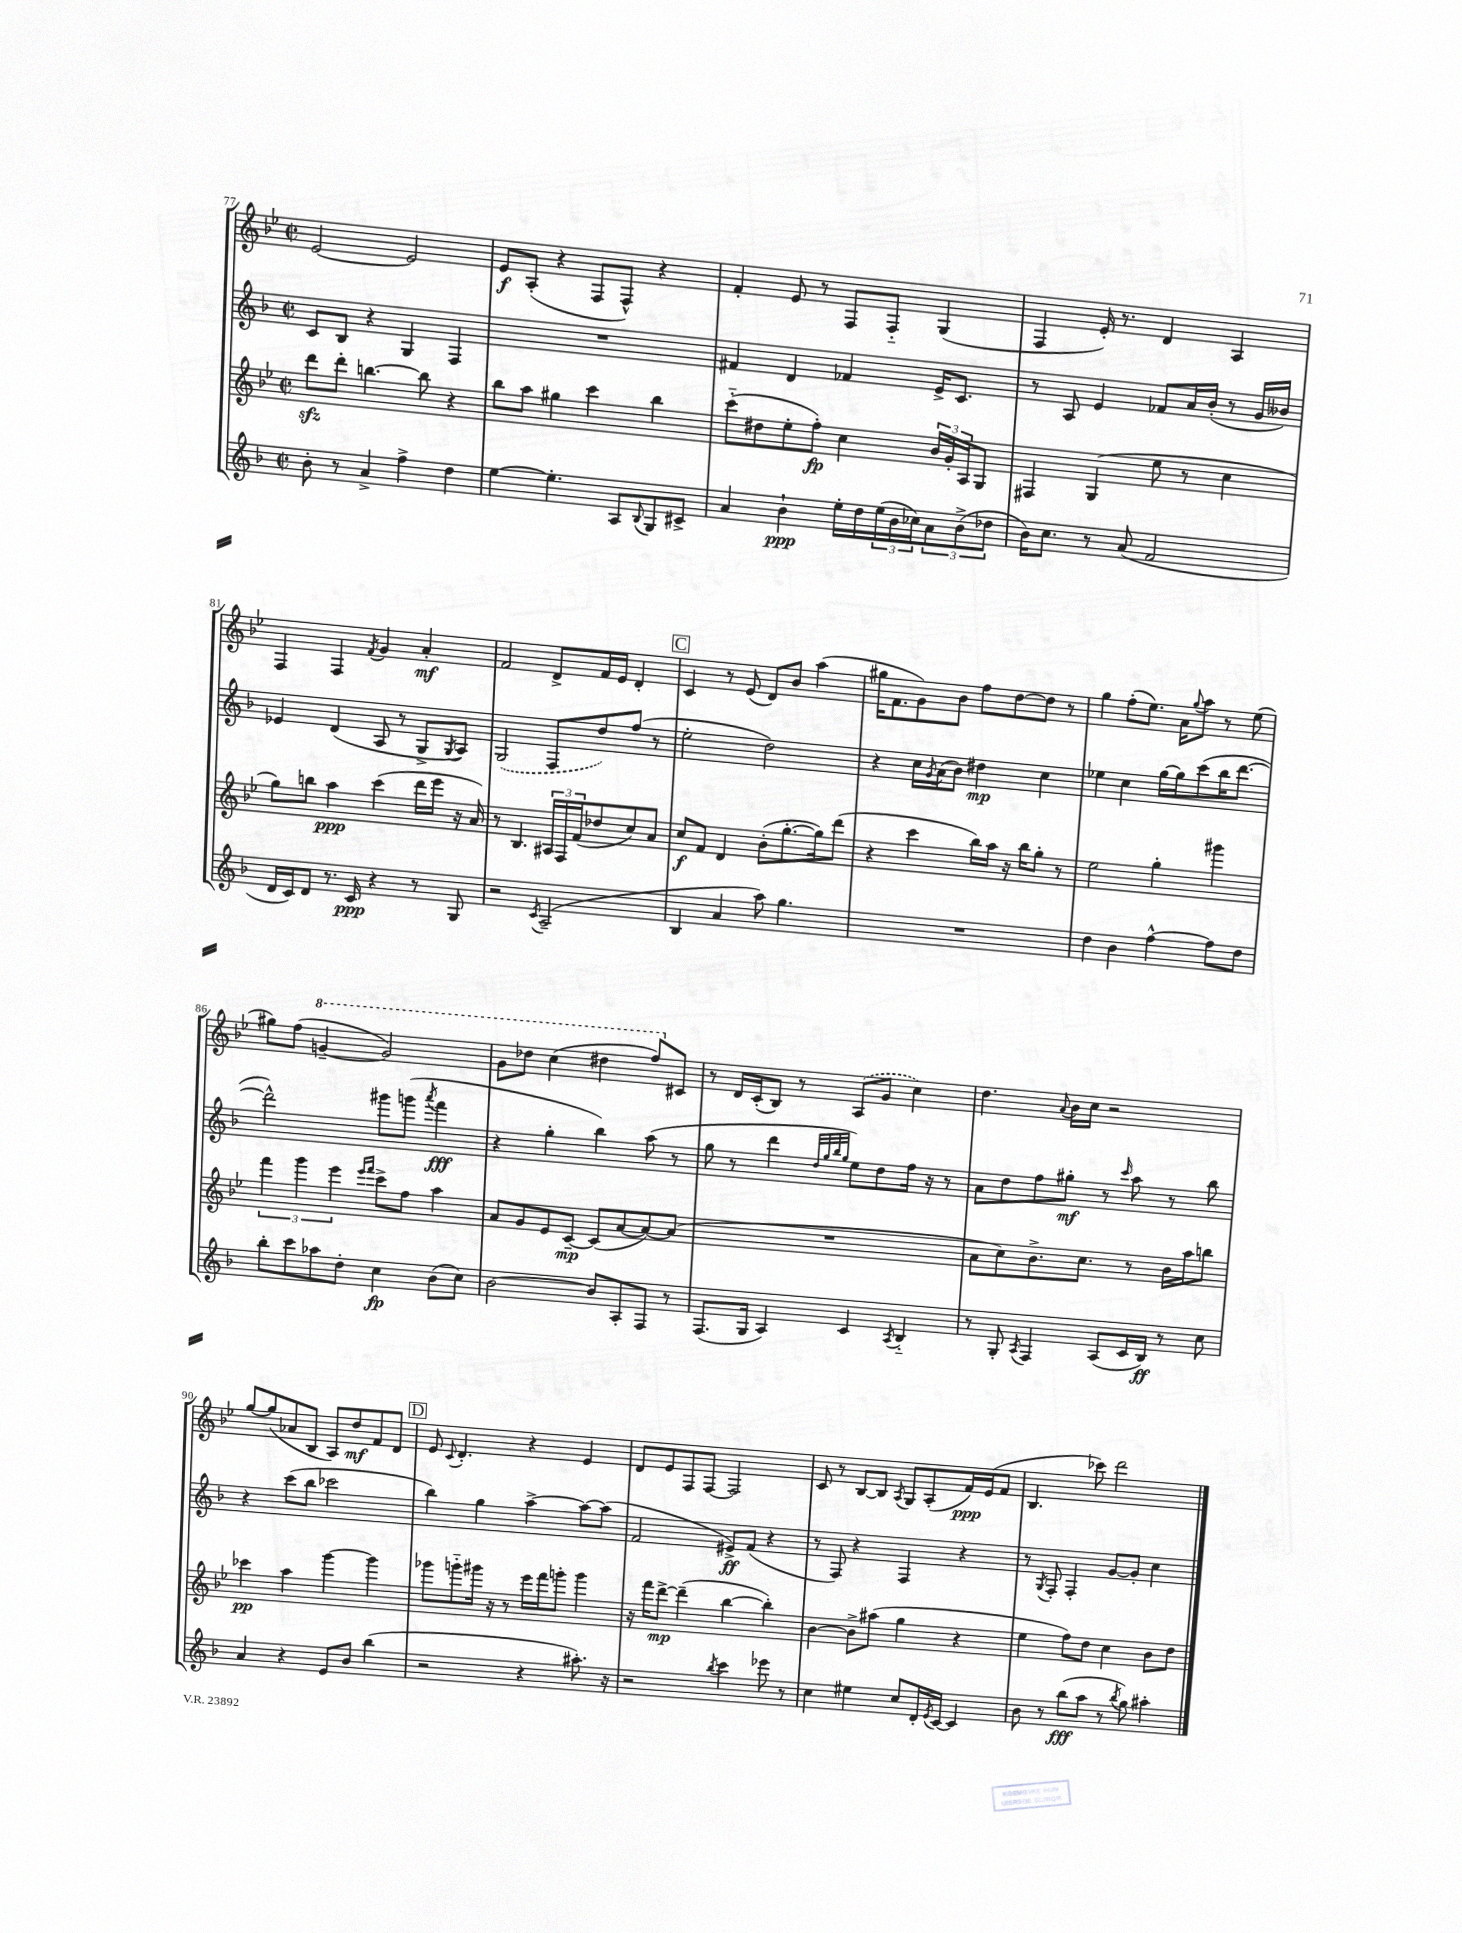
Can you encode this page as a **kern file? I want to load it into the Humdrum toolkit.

**kern	**dynam	**kern	**dynam	**kern	**dynam	**kern	**dynam
*part4	*part4	*part3	*part3	*part2	*part2	*part1	*part1
*staff4	*staff4	*staff3	*staff3	*staff2	*staff2	*staff1	*staff1
*clefG2	*	*clefG2	*	*clefG2	*	*clefG2	*
*k[b-]	*	*k[b-e-]	*	*k[b-]	*	*k[b-e-]	*
*M2/2	*	*M2/2	*	*M2/2	*	*M2/2	*
*met(c|)	*	*met(c|)	*	*met(c|)	*	*met(c|)	*
=77	=77	=77	=77	=77	=77	=77	=77
8b-'\	.	8dddzz\L	.	8c/L	.	[2e-/	.
8r	.	8ddd'\J	.	8B-/J	.	.	.
4a^/	.	[4.bbn\	.	4r	.	.	.
4ff^\	.	.	.	4G/	.	2e-/]	.
.	.	8bb\]	.	.	.	.	.
4dd\	.	4r	.	4F/	.	.	.
=78	=78	=78	=78	=78	=78	=78	=78
[4ee\	.	8bb-\L	.	1r	.	8e-/L	f
.	.	8aa\J	.	.	.	(8A'/J	.
4.ee'\]	.	4gg#X\	.	.	.	4r	.
.	.	4ccc\	.	.	.	8F/L	.
8A/L	.	.	.	.	.	8F^^/J)	.
8qqB-/	.	.	.	.	.	.	.
8G/	.	4bb-\	.	.	.	4r	.
8c#X^/J	.	.	.	.	.	.	.
=79	=79	=79	=79	=79	=79	=79	=79
4a/	.	(8ccc\L	.	4f#X/	.	4f'/	.
.	.	8dd#X\	.	.	.	.	.
4b-`\	ppp	8ee-'\	.	4d/	.	8e-/	.
.	.	8ff'\J)	fp	.	.	8r	.
16ee'\LL	.	4cc\	.	4f-X/	.	8F/L	.
16dd\	.	.	.	.	.	.	.
(24ee\	.	.	.	.	.	8F/J	.
24b-\	.	.	.	.	.	.	.
24cc-X\J)	.	.	.	.	.	.	.
12a\	.	24b-/LL	.	16e^/KL	.	(4G/	.
.	.	24g'/	.	.	.	.	.
.	.	.	.	8.c/J	.	.	.
(12b-^\	.	24A/J	.	.	.	.	.
.	.	8G/J	.	.	.	.	.
12dd-X\J	.	.	.	.	.	.	.
=80	=80	=80	=80	=80	=80	=80	=80
16b-\KL)	.	4F#X/	.	8r	.	4F/	.
8.cc\J	.	.	.	.	.	.	.
.	.	.	.	8A/	.	.	.
8r	.	(4G/	.	4e/	.	16e-'/)	.
.	.	.	.	.	.	8.r	.
(8a/	.	.	.	.	.	.	.
2f/	.	8ee-\	.	8f-X/L	.	4d/	.
.	.	8r	.	16a/L	.	.	.
.	.	.	.	(16b-'/JJ	.	.	.
.	.	4cc\	.	8r	.	4A/	.
.	.	.	.	16g/LL	.	.	.
.	.	.	.	16b--X/JJ)	.	.	.
!!LO:LB:g=z
=81	=81	=81	=81	=81	=81	=81	=81
16d/LL	.	8gg\L)	.	4e-X/	.	4F/	.
16c/J)	.	.	.	.	.	.	.
8d/J	.	8bbn\J	.	.	.	.	.
8.r	.	4aa\	ppp	(4d/	.	4F/	.
16c/	ppp	.	.	.	.	.	.
.	.	.	.	.	.	8qf/	.
4r	.	(4ccc\	.	8A/	.	4g/	.
.	.	.	.	8r	.	.	.
8r	.	16ddd\LL	.	8G^/L	.	4a'/	mf
.	.	16eee-\JJ	.	.	.	.	.
.	.	.	.	8qG/	.	.	.
8G/	.	16r	.	8A/J)	.	.	.
.	.	16a/)	.	.	.	.	.
=82	=82	=82	=82	=82	=82	=82	=82
2r	.	8r	.	(2G/	.	2f/	.
.	.	4.B-/	.	.	.	.	.
8qc/	.	.	.	.	.	.	.
(2A~/	.	24A#X/LL	.	8F/L	.	8d^/L	.
.	.	24F/	.	.	.	.	.
.	.	(24f/J	.	.	.	.	.
.	.	8dd-X/	.	8dd/)	.	16f/L	.
.	.	.	.	.	.	16e-/JJ	.
.	.	8cc/)	.	(8ff/J	.	4d'/	.
.	.	8a/J	.	8r	.	.	.
!!LO:REH:place=s1:t=C
=83	=83	=83	=83	=83	=83	=83	=83
4B-/	.	8cc/L	f	2ee'\	.	4c/	.
.	.	8f/J	.	.	.	.	.
4a/	.	4d/	.	.	.	8r	.
.	.	.	.	.	.	(8e-/	.
8aa\)	.	(8b-'\L	.	2dd\)	.	8d/L)	.
4.gg\	.	[8.gg'\	.	.	.	8b-/J	.
.	.	.	.	.	.	(4aa\	.
.	.	16gg\k])	.	.	.	.	.
.	.	(8ddd\J	.	.	.	.	.
=84	=84	=84	=84	=84	=84	=84	=84
1r	.	4r	.	4r	.	16gg#X\KL	.
.	.	.	.	.	.	8.f\	.
.	.	4ccc\	.	16cc\LL	.	8g\)	.
.	.	.	.	8qg/	.	.	.
.	.	.	.	(16a\J	.	.	.
.	.	.	.	8b-\J)	.	8b-\J	.
.	.	16bb-\LL)	.	4dd#X\	mp	8ff\L	.
.	.	16aa\JJ	.	.	.	.	.
.	.	16r	.	.	.	[8dd\	.
.	.	16bb-\KL	.	.	.	.	.
.	.	8gg'\J	.	4cc\	.	8dd\J]	.
.	.	8r	.	.	.	8r	.
=85	=85	=85	=85	=85	=85	=85	=85
4dd\	.	2ee-\	.	4ee-X\	.	4gg\	.
4b-\	.	.	.	4cc\	.	(8ff'\L	.
.	.	.	.	.	.	8.ee-\J)	.
[4ff^^\	.	4gg'\	.	[16gg\LL	.	.	.
.	.	.	.	16gg\J]	.	16a\KL	.
.	.	.	.	.	.	8qqgg/	.
.	.	.	.	(8ccc\	.	8aa\J	.
8ff\L]	.	4ggg#X\	.	16bb-\K	.	8r	.
.	.	.	.	[8.ddd\J	.	.	.
8dd\J	.	.	.	.	.	(8ee-\	.
!!LO:LB:g=z
=86	=86	=86	=86	=86	=86	=86	=86
8bb-'\L	.	6fff\	.	2ddd^^\])	.	8gg#X\L)	.
8ccc\	.	.	.	.	.	(8ff\J	.
.	.	6ggg\	.	.	.	.	.
*	*	*	*	*	*	*8va	*
8aa-X\	.	.	.	.	.	[4ggn~/	.
.	.	6eee-\	.	.	.	.	.
8dd'\J	.	.	.	.	.	.	.
.	.	16qqeee-/LL	.	.	.	.	.
.	.	16qqfff/JJ	.	.	.	.	.
4cc\	fp	8ccc^\L	.	8ggg#X\L	.	2gg/])	.
.	.	8ff\J	.	(8gggn\J	.	.	.
.	.	.	.	8qaaa/	.	.	.
(8b-\L	.	4aa\	.	4fff\	fff	.	.
8cc\J)	.	.	.	.	.	.	.
=87	=87	=87	=87	=87	=87	=87	=87
[2b-\	.	8a/L	.	4r	.	8gg\L	.
.	.	8g/	.	.	.	8ddd-X\J	.
.	.	8e-/	.	4gg'\	.	(4ccc\	.
.	.	[8c~/J	mp	.	.	.	.
8b-/L]	.	(8c/L]	.	4bb-\)	.	4ddd#X\	.
8A'/	.	[8a/	.	.	.	.	.
8F/J	.	8a/_)	.	(8aa\	.	8fff/L)	.
*	*	*	*	*	*	*X8va	*
8r	.	(8a/J]	.	8r	.	8c#X/J	.
=88	=88	=88	=88	=88	=88	=88	=88
(8.F/L	.	1r	.	8gg\	.	8r	.
.	.	.	.	8r	.	16d/LL	.
16G/Jk	.	.	.	.	.	(16c'/J	.
4A/)	.	.	.	4ddd\	.	8B-/J)	.
.	.	.	.	.	.	8r	.
.	.	.	.	32qqdd/LLL	.	.	.
.	.	.	.	32qqgg/	.	.	.
.	.	.	.	32qqbb-/	.	.	.
.	.	.	.	32qqgg/JJJ	.	.	.
4c/	.	.	.	8ee\L)	.	(8A/L	.
.	.	.	.	8dd\	.	8g/J	.
8qA/	.	.	.	.	.	.	.
4B-/	.	.	.	16ff\Jk	.	4cc\)	.
.	.	.	.	16r	.	.	.
.	.	.	.	8r	.	.	.
=89	=89	=89	=89	=89	=89	=89	=89
8r	.	8a\L	.	8a\L	.	4.dd\	.
8G'/	.	8cc\)	.	8dd\	.	.	.
8qA/	.	.	.	.	.	.	.
4F/	.	8.b-^\	.	8ff\	.	.	.
.	.	.	.	.	.	8qqa/	.
.	.	.	.	8gg#X'\J	mf	16b-\LL	.
.	.	8.cc\J	.	.	.	16cc\JJ	.
(8A/L	.	.	.	8r	.	2r	.
.	.	.	.	16qqccc/	.	.	.
16c/L	.	8r	.	8aa\	.	.	.
16B-/JJ)	ff	.	.	.	.	.	.
8r	.	16b-\LL	.	8r	.	.	.
.	.	16aa\J	.	.	.	.	.
8cc\	.	8bbn\J	.	8bb-\	.	.	.
!!LO:LB:g=z
=90	=90	=90	=90	=90	=90	=90	=90
4a/	.	4ccc-X\	pp	4r	.	[8gg/L	.
.	.	.	.	.	.	(8gg/]	.
4r	.	4aa\	.	(8ccc\L	.	8a-X/	.
.	.	.	.	8bb-\J	.	8B-/J	.
8e/L	.	[4ggg\	.	2ccc-X\	.	8A/L)	.
8b-/J	.	.	.	.	.	8dd/	mf
(4bb-\	.	4ggg\]	.	.	.	8f/	.
.	.	.	.	.	.	8d/J	.
!!LO:REH:place=s1:t=D
=91	=91	=91	=91	=91	=91	=91	=91
2r	.	8ggg-X\L	.	4bb-\)	.	8e-/	.
.	.	.	.	.	.	8qqc/	.
.	.	8gggn\	.	.	.	4.d'/	.
.	.	16ggg#X\Jk	.	4gg\	.	.	.
.	.	16r	.	.	.	.	.
.	.	8r	.	.	.	.	.
4r	.	16eee-\LL	.	[4aa^\	.	4r	.
.	.	16fff\J	.	.	.	.	.
.	.	8gggn'\J	.	.	.	.	.
8.aa#X'\)	.	4ggg\	.	8aa\L_	.	4e-/	.
.	.	.	.	(8aa\J]	.	.	.
16r	.	.	.	.	.	.	.
=92	=92	=92	=92	=92	=92	=92	=92
2r	.	16r	.	2f/	.	8d/L	.
.	.	16fff\KL	.	.	.	.	.
.	.	[8ddd^\J	mp	.	.	8e-/	.
.	.	(4ddd~\]	.	.	.	8F/	.
.	.	.	.	.	.	[8F/J	.
8qbb-/	.	.	.	.	.	.	.
4ccc\	.	[4bb-\	.	8e#X^/L)	ff	2F/]	.
.	.	.	.	(8f/J	.	.	.
8eee-X\	.	4bb-'\])	.	4r	.	.	.
8r	.	.	.	.	.	.	.
=93	=93	=93	=93	=93	=93	=93	=93
4cc\	.	[4b-\	.	8r	.	8c/	.
.	.	.	.	8F/)	.	8r	.
4ee#X\	.	8b-^\L]	.	4r	.	[8B-/L	.
.	.	(8aa#X\J	.	.	.	8B-/J]	.
.	.	.	.	.	.	8qA/	.
8cc/L	.	4gg\	.	4F/	.	8G/L	.
16d'/L	.	.	.	.	.	(8A'/	.
8qe/	.	.	.	.	.	.	.
[16c/JJ	.	.	.	.	.	.	.
4c/]	.	4r	.	4r	.	16f/L)	ppp
.	.	.	.	.	.	(16e-/J	.
.	.	.	.	.	.	8f/J	.
=94	=94	=94	=94	=94	=94	=94	=94
8b-\	.	4ee-\	.	8r	.	4.B-/	.
.	.	.	.	8qG/	.	.	.
8r	.	.	.	8F'/	.	.	.
(8bb-\L	fff	8ff\L)	.	4F'/	.	.	.
8aa\J	.	8dd\J	.	.	.	8ccc-X\)	.
8r	.	4cc\	.	[8g/L	.	2ddd\	.
8qbb-/	.	.	.	.	.	.	.
8gg\)	.	.	.	8g'/J]	.	.	.
4aa#X'\	.	8b-\L	.	4cc\	.	.	.
.	.	8dd\J	.	.	.	.	.
==	==	==	==	==	==	==	==
*-	*-	*-	*-	*-	*-	*-	*-
